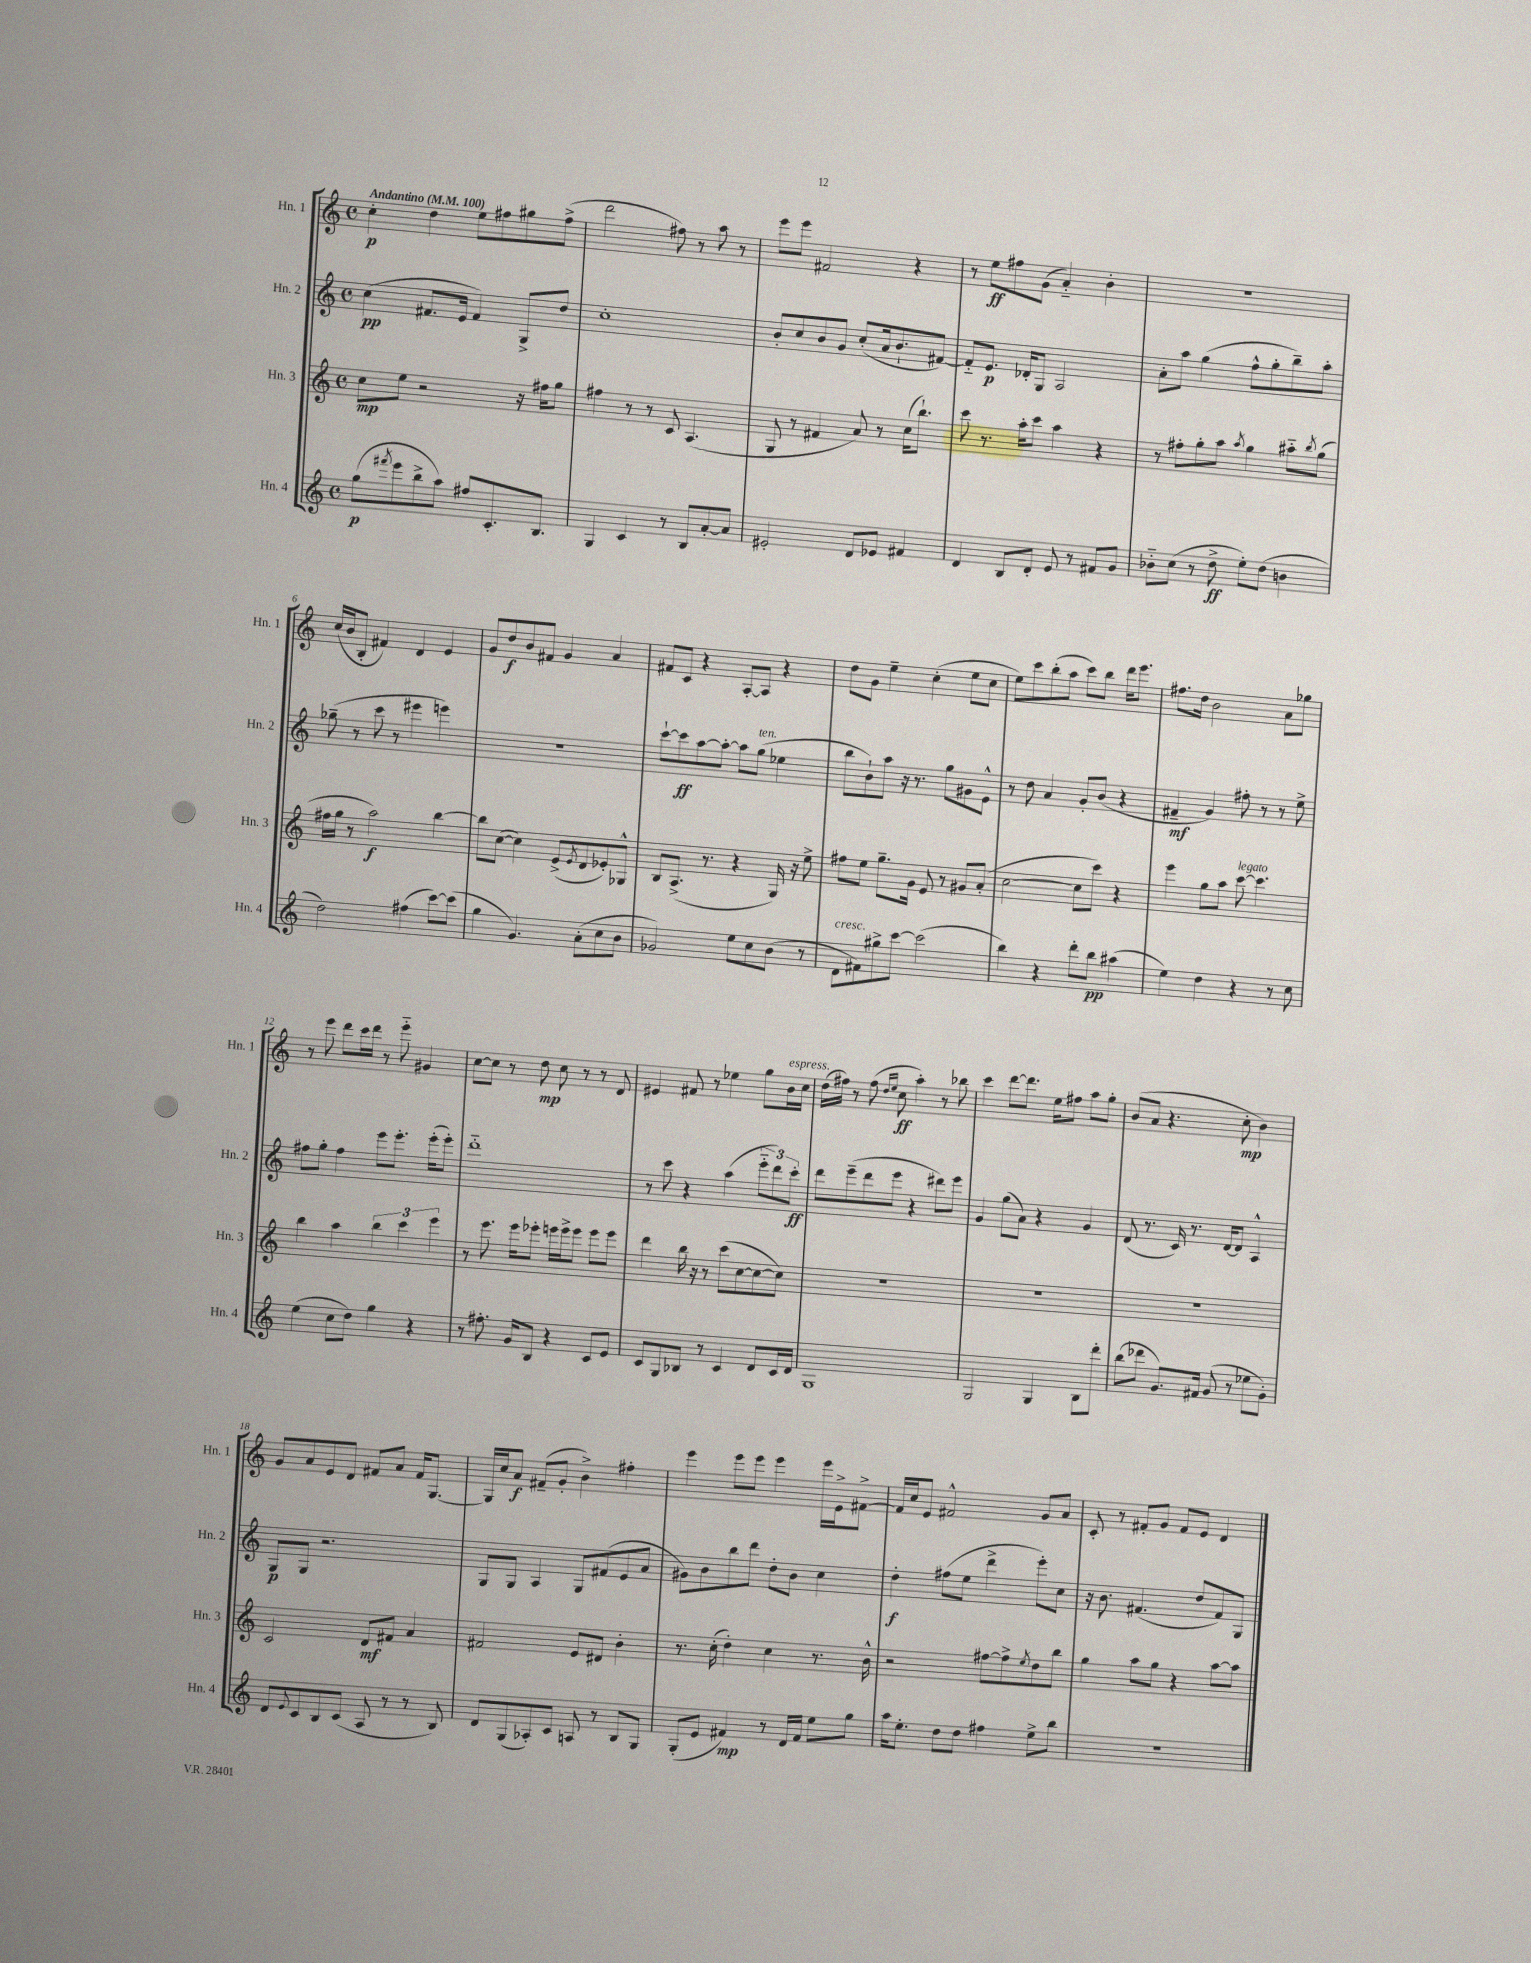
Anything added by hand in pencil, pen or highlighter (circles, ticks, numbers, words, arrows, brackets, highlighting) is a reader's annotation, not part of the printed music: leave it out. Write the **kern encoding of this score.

**kern	**dynam	**kern	**dynam	**kern	**dynam	**kern	**dynam
*part4	*part4	*part3	*part3	*part2	*part2	*part1	*part1
*staff4	*staff4	*staff3	*staff3	*staff2	*staff2	*staff1	*staff1
*I"Hn. 4	*	*I"Hn. 3	*	*I"Hn. 2	*	*I"Hn. 1	*
*I'Hn. 4	*	*I'Hn. 3	*	*I'Hn. 2	*	*I'Hn. 1	*
*clefG2	*	*clefG2	*	*clefG2	*	*clefG2	*
*k[]	*	*k[]	*	*k[]	*	*k[]	*
*M4/4	*	*M4/4	*	*M4/4	*	*M4/4	*
*met(c)	*	*met(c)	*	*met(c)	*	*met(c)	*
*MM100	*	*MM100	*	*MM100	*	*MM100	*
=1	=1	=1	=1	=1	=1	=1	=1
!	!	!	!	!	!	!LO:TX:a:B:t=Andantino	!
(8gg\L	p	8cc\L	mp	(4cc\	pp	4cc'\	p
8qfff#X/	.	.	.	.	.	.	.
8eee\	.	8ee\J	.	.	.	.	.
8bb^\	.	2r	.	8.f#X/L	.	4dd\	.
8aa\J)	.	.	.	.	.	.	.
.	.	.	.	16e/Jk	.	.	.
8ff#X/L	.	.	.	4f#/)	.	8ee\L	.
8.c'/	.	.	.	.	.	8ff#X\	.
.	.	16r	.	8G^/L	.	8gg#X\	.
8.B/J	.	16ff#X\KL	.	.	.	.	.
.	.	8gg\J	.	8dd/J	.	(8ff#^\J	.
=2	=2	=2	=2	=2	=2	=2	=2
4G/	.	4ff#X\	.	1cc'	.	2ddd\	.
4c/	.	8r	.	.	.	.	.
.	.	8r	.	.	.	.	.
8r	.	8c/	.	.	.	8ff#X\)	.
8B/L	.	(4.A/	.	.	.	8r	.
[8a'/	.	.	.	.	.	8aa\	.
8a/J]	.	.	.	.	.	8r	.
=3	=3	=3	=3	=3	=3	=3	=3
2e#X'/	.	8G/	.	8b'/L	.	8eee\L	.
.	.	8r	.	8cc/	.	8eee\J	.
.	.	4f#X/	.	8b/	.	2f#X/	.
.	.	.	.	8g/J	.	.	.
8d/L	.	8a/)	.	(8cc'/L	.	.	.
8e-X/J	.	8r	.	16a/k	.	.	.
.	.	.	.	8.b`/	.	.	.
4f#X/	.	(16cc\KL	.	.	.	4r	.
.	.	8.bb`\J)	.	.	.	.	.
.	.	.	.	[8f#X/J)	.	.	.
=4	=4	=4	=4	=4	=4	=4	=4
4d/	.	8ccc\	.	8f#/L]	.	8r	.
.	.	8.r	.	8.e/J	p	8ee\L	ff
8B/L	.	.	.	.	.	8ff#X\	.
.	.	16aa'\KL	.	16d-X'/KL	.	.	.
8d'/J	.	8ccc\J	.	8G/J	.	(8g\J	.
8e/	.	4aa\	.	2A/	.	4a/)	.
8r	.	.	.	.	.	.	.
8f#X/L	.	4r	.	.	.	4b'\	.
8g/J	.	.	.	.	.	.	.
=5	=5	=5	=5	=5	=5	=5	=5
8b-X\L	.	8r	.	8a'\L	.	1r	.
(8cc\J	.	8ff#X'\L	.	8aa\J	.	.	.
8r	.	8gg'\	.	(4gg\	.	.	.
8dd^\	ff	8aa\J	.	.	.	.	.
.	.	8qaa/	.	.	.	.	.
8ee'\L)	.	4gg\	.	8ff^^\L	.	.	.
(8dd\J	.	.	.	8gg'\	.	.	.
4bn\	.	8aa#X\L	.	8bb~\)	.	.	.
.	.	8qbb/	.	.	.	.	.
.	.	(8gg\J	.	8aa'\J	.	.	.
!!LO:LB:g=z
=6	=6	=6	=6	=6	=6	=6	=6
2dd\)	.	16ff#X\LL	.	(8gg-X~\	.	(16cc/LL	.
.	.	16gg\JJ	.	.	.	16b/J	.
.	.	8r	.	8r	.	8B'/J	.
.	.	2aa\)	f	8ccc\	.	4f#X/)	.
.	.	.	.	8r	.	.	.
(4ff#X\	.	.	.	4eee#X\	.	4d/	.
[8ccc\L)	.	[4bb\	.	4eeen\)	.	4e/	.
(8ccc\J]	.	.	.	.	.	.	.
=7	=7	=7	=7	=7	=7	=7	=7
4gg\	.	8bb\L]	.	1r	.	8g/L	.
.	.	([8cc\J	.	.	.	8dd/	f
4.g/)	.	4cc\])	.	.	.	8b/	.
.	.	.	.	.	.	8f#X/J	.
.	.	(8e^/L	.	.	.	4g/	.
.	.	8qe/	.	.	.	.	.
(8a'\L	.	8d/	.	.	.	.	.
8cc\	.	8e-X'/)	.	.	.	4a/	.
8b\J	.	8G-X^^/J	.	.	.	.	.
=8	=8	=8	=8	=8	=8	=8	=8
2g-X/)	.	8B/L	.	[8ccc`\L	.	8f#X/L	.
.	.	(8.A^/J	.	8ccc\]	ff	8c/J	.
.	.	.	.	[8aa\	.	4r	.
.	.	8.r	.	.	.	.	.
.	.	.	.	8aa'\J_	.	.	.
8ee\L	.	4r	.	8aa\L]	.	[8A'/L	.
!	!	!	!	!LO:TX:a:i:t=ten.	!	!	!
8cc\	.	.	.	(8gg\J	.	8A/J]	.
(8b\J	.	16G/)	.	4ee-X\	.	4r	.
.	.	16r	.	.	.	.	.
8r	.	8ee^\	.	.	.	.	.
=9	=9	=9	=9	=9	=9	=9	=9
!LO:TX:a:i:t=cresc.	!	!	!	!	!	!	!
8d\L	.	8ff#X\L	.	8bb\L	.	8dd\L	.
8f#X\)	.	8ee\J	.	8b`\)	.	8g\J	.
8gg#X^\	.	8.gg~\L	.	8aa\J	.	4ee~\	.
[8ccc\J	.	.	.	16r	.	.	.
.	.	16g\Jk	.	8.r	.	.	.
(2ccc\]	.	8e/	.	.	.	(4cc'\	.
.	.	8r	.	8gg\L	.	.	.
.	.	8g#X/L	.	8g#X\	.	8ee\L	.
.	.	(8a'/J	.	8e^^\J	.	8cc\J	.
=10	=10	=10	=10	=10	=10	=10	=10
4bb\)	.	[2cc\	.	8r	.	8ee\L)	.
.	.	.	.	8dd\	.	8ccc\	.
4r	.	.	.	4a/	.	(8bb'\	.
.	.	.	.	.	.	8aa\J	.
8ddd'\L	.	8cc\L]	.	8g'/L	.	8ccc\L)	.
8bb\J	pp	8ccc\J)	.	(8b/J	.	8bb\J	.
(4aa#X\	.	4r	.	4r	.	16ddd\KL	.
.	.	.	.	.	.	8.eee\J	.
=11	=11	=11	=11	=11	=11	=11	=11
4ee\)	.	4eee\	.	4f#X~/	mf	8.ff#X\L	.
.	.	.	.	.	.	16dd\Jk	.
4dd\	.	8gg\L	.	4g/)	.	2b\	.
.	.	8aa\J	.	.	.	.	.
!	!	!LO:TX:a:i:t=legato	!	!	!	!	!
4r	.	[8ccc\	.	8ff#X'\	.	.	.
.	.	4.ccc\]	.	8r	.	.	.
8r	.	.	.	8r	.	8a\L	.
8cc\	.	.	.	8ee^\	.	8gg-X\J	.
!!LO:LB:g=z
=12	=12	=12	=12	=12	=12	=12	=12
(4ee\	.	4bb\	.	8ff#X\L	.	8r	.
.	.	.	.	8gg'\J	.	8eee\	.
8cc\L	.	4aa\	.	4ff#\	.	8ddd\L	.
8dd\J)	.	.	.	.	.	16ccc\L	.
.	.	.	.	.	.	16ddd\JJ	.
4gg\	.	6bb\	.	8eee\L	.	8r	.
.	.	.	.	8.eee'\J	.	8eee\	.
.	.	6ccc\	.	.	.	.	.
4r	.	.	.	.	.	4g#X/	.
.	.	.	.	(16eee'\KL	.	.	.
.	.	6eee\	.	.	.	.	.
.	.	.	.	8eee'\J)	.	.	.
=13	=13	=13	=13	=13	=13	=13	=13
8r	.	8r	.	1ddd	.	[8cc\L	.
8.ff#X'\	.	8.eee\	.	.	.	8cc\J]	.
.	.	.	.	.	.	8r	.
16g/KL	.	16eee\KL	.	.	.	.	.
8B/J	.	8eee-X'\J	.	.	.	8dd\	mp
4r	.	16eeen\LL	.	.	.	8cc\	.
.	.	16eee^\J	.	.	.	.	.
.	.	8eee\J	.	.	.	8r	.
8c/L	.	8eee\L	.	.	.	8r	.
8e/J	.	8eee\J	.	.	.	8d/	.
=14	=14	=14	=14	=14	=14	=14	=14
8c/L	.	4ddd\	.	8r	.	4e#X/	.
8G/	.	.	.	8ccc\	.	.	.
8B-X/J	.	16bb\	.	4r	.	8f#X/	.
.	.	16r	.	.	.	.	.
8r	.	8r	.	.	.	8r	.
4c/	.	(8ccc\L	.	(4aa\	.	4ee-X\	.
.	.	[8cc\	.	.	.	.	.
8d/L	.	8cc\_	.	12eee\L	.	8gg\L	.
.	.	.	.	12ddd\)	.	.	.
!	!	!	!	!	!	!LO:TX:a:i:t=espress.	!
16c/L	.	8cc\J])	.	.	.	16b\L	.
.	.	.	.	12ccc'\J	ff	.	.
16d/JJ	.	.	.	.	.	16cc\JJ	.
=15	=15	=15	=15	=15	=15	=15	=15
1G	.	1r	.	8ddd\L	.	(16dd\LL	.
.	.	.	.	.	.	16ff#X\JJ)	.
.	.	.	.	(8eee~\	.	8r	.
.	.	.	.	8ddd\	.	(8ff#\	.
.	.	.	.	.	.	16qqdd/LL	.
.	.	.	.	.	.	16qqee/JJ	.
.	.	.	.	8eee\J	.	8cc\	ff
.	.	.	.	4r	.	4aa'\)	.
.	.	.	.	8ddd#X\L)	.	8r	.
.	.	.	.	8eee\J	.	8bb-X\	.
=16	=16	=16	=16	=16	=16	=16	=16
2G/	.	1r	.	4g/	.	4ccc\	.
.	.	.	.	(8gg\L	.	[8ddd\L	.
.	.	.	.	8a\J)	.	8.ddd\J]	.
4G/	.	.	.	4r	.	.	.
.	.	.	.	.	.	16ee\KL	.
.	.	.	.	.	.	8ff#X\J	.
8B\L	.	.	.	4g/	.	8aa\L	.
8ddd'\J	.	.	.	.	.	8gg'\J	.
=17	=17	=17	=17	=17	=17	=17	=17
(8bb\L	.	1r	.	(8d/	.	(8b/L	.
8ddd-X\J	.	.	.	8.r	.	8a/J	.
8.g/L)	.	.	.	.	.	4.r	.
.	.	.	.	16c/)	.	.	.
.	.	.	.	8.r	.	.	.
16f#X/Jk	.	.	.	.	.	.	.
(8g/	.	.	.	.	.	.	.
.	.	.	.	[16d/KL	.	.	.
8r	.	.	.	8d/J]	.	8cc'\	mp
8ee-X\L	.	.	.	4A^^/	.	4b\)	.
8g'\J)	.	.	.	.	.	.	.
!!LO:LB:g=z
=18	=18	=18	=18	=18	=18	=18	=18
8d/L	.	2c/	.	8G/L	p	8g/L	.
8qqe/	.	.	.	.	.	.	.
8c/	.	.	.	8G/J	.	8a/	.
8B/	.	.	.	2.r	.	8e/	.
(8c/J	.	.	.	.	.	8d/J	.
8A/	.	8d/L	mf	.	.	8f#X/L	.
8r	.	8f#X/J	.	.	.	8a/J	.
8r	.	4a/	.	.	.	16f#/KL	.
.	.	.	.	.	.	[8.G/J	.
8B/)	.	.	.	.	.	.	.
=19	=19	=19	=19	=19	=19	=19	=19
8d/L	.	2f#X/	.	8G/L	.	16G/LL]	.
.	.	.	.	.	.	16cc/J	.
(8G/	.	.	.	8G/J	.	8a/J	f
8A-X'/)	.	.	.	4A/	.	(8f#X~/L	.
8c/J	.	.	.	.	.	8g'/J	.
8An/	.	8e/L	.	8G/L	.	4b^\)	.
8r	.	8d#X/J	.	(8f#X/	.	.	.
8B/L	.	4b'\	.	8e/	.	4ff#X'\	.
8G/J	.	.	.	8a/J	.	.	.
=20	=20	=20	=20	=20	=20	=20	=20
(8G'/L	.	8.r	.	8g#X\L)	.	4eee\	.
8e/J	.	.	.	8b\	.	.	.
.	.	(16cc'\	.	.	.	.	.
4f#X/)	mp	4dd'\)	.	8bb\	.	8eee\L	.
.	.	.	.	8ddd\J	.	8eee\J	.
8r	.	4cc\	.	8dd'\L	.	4eee\	.
16d/LL	.	.	.	8b\J	.	.	.
16f#/JJ	.	.	.	.	.	.	.
8ee\L	.	8.r	.	4cc\	.	16eee\LL	.
.	.	.	.	.	.	16e^\J	.
8gg\J	.	.	.	.	.	[8f#X^\J	.
.	.	16b^^\	.	.	.	.	.
=21	=21	=21	=21	=21	=21	=21	=21
16aa\KL	.	2r	.	4dd'\	f	16f#/LL]	.
8.ee'\J	.	.	.	.	.	16cc/J	.
.	.	.	.	.	.	8e/J	.
8dd\L	.	.	.	(8ff#X\L	.	2f#X^^/	.
8dd\J	.	.	.	8ee\J	.	.	.
4ff#X\	.	[8ff#X\L	.	4ddd^\	.	.	.
.	.	8ff#^\]	.	.	.	.	.
.	.	8qee/	.	.	.	.	.
8ee^\L	.	8dd\	.	8eee'\L)	.	8g/L	.
8bb\J	.	8bb\J	.	8cc\J	.	8a/J	.
=22	=22	=22	=22	=22	=22	=22	=22
1r	.	4gg\	.	16r	.	8c'/	.
.	.	.	.	8.b\	.	.	.
.	.	.	.	.	.	8r	.
.	.	8aa\L	.	(4.f#X/	.	8f#X'/L	.
.	.	8gg\J	.	.	.	8g/J	.
.	.	4r	.	.	.	8f#/L	.
.	.	.	.	8dd/L	.	8e/J	.
.	.	[8aa\L	.	8f#/)	.	4d/	.
.	.	8aa\J]	.	8G/J	.	.	.
==	==	==	==	==	==	==	==
*-	*-	*-	*-	*-	*-	*-	*-
